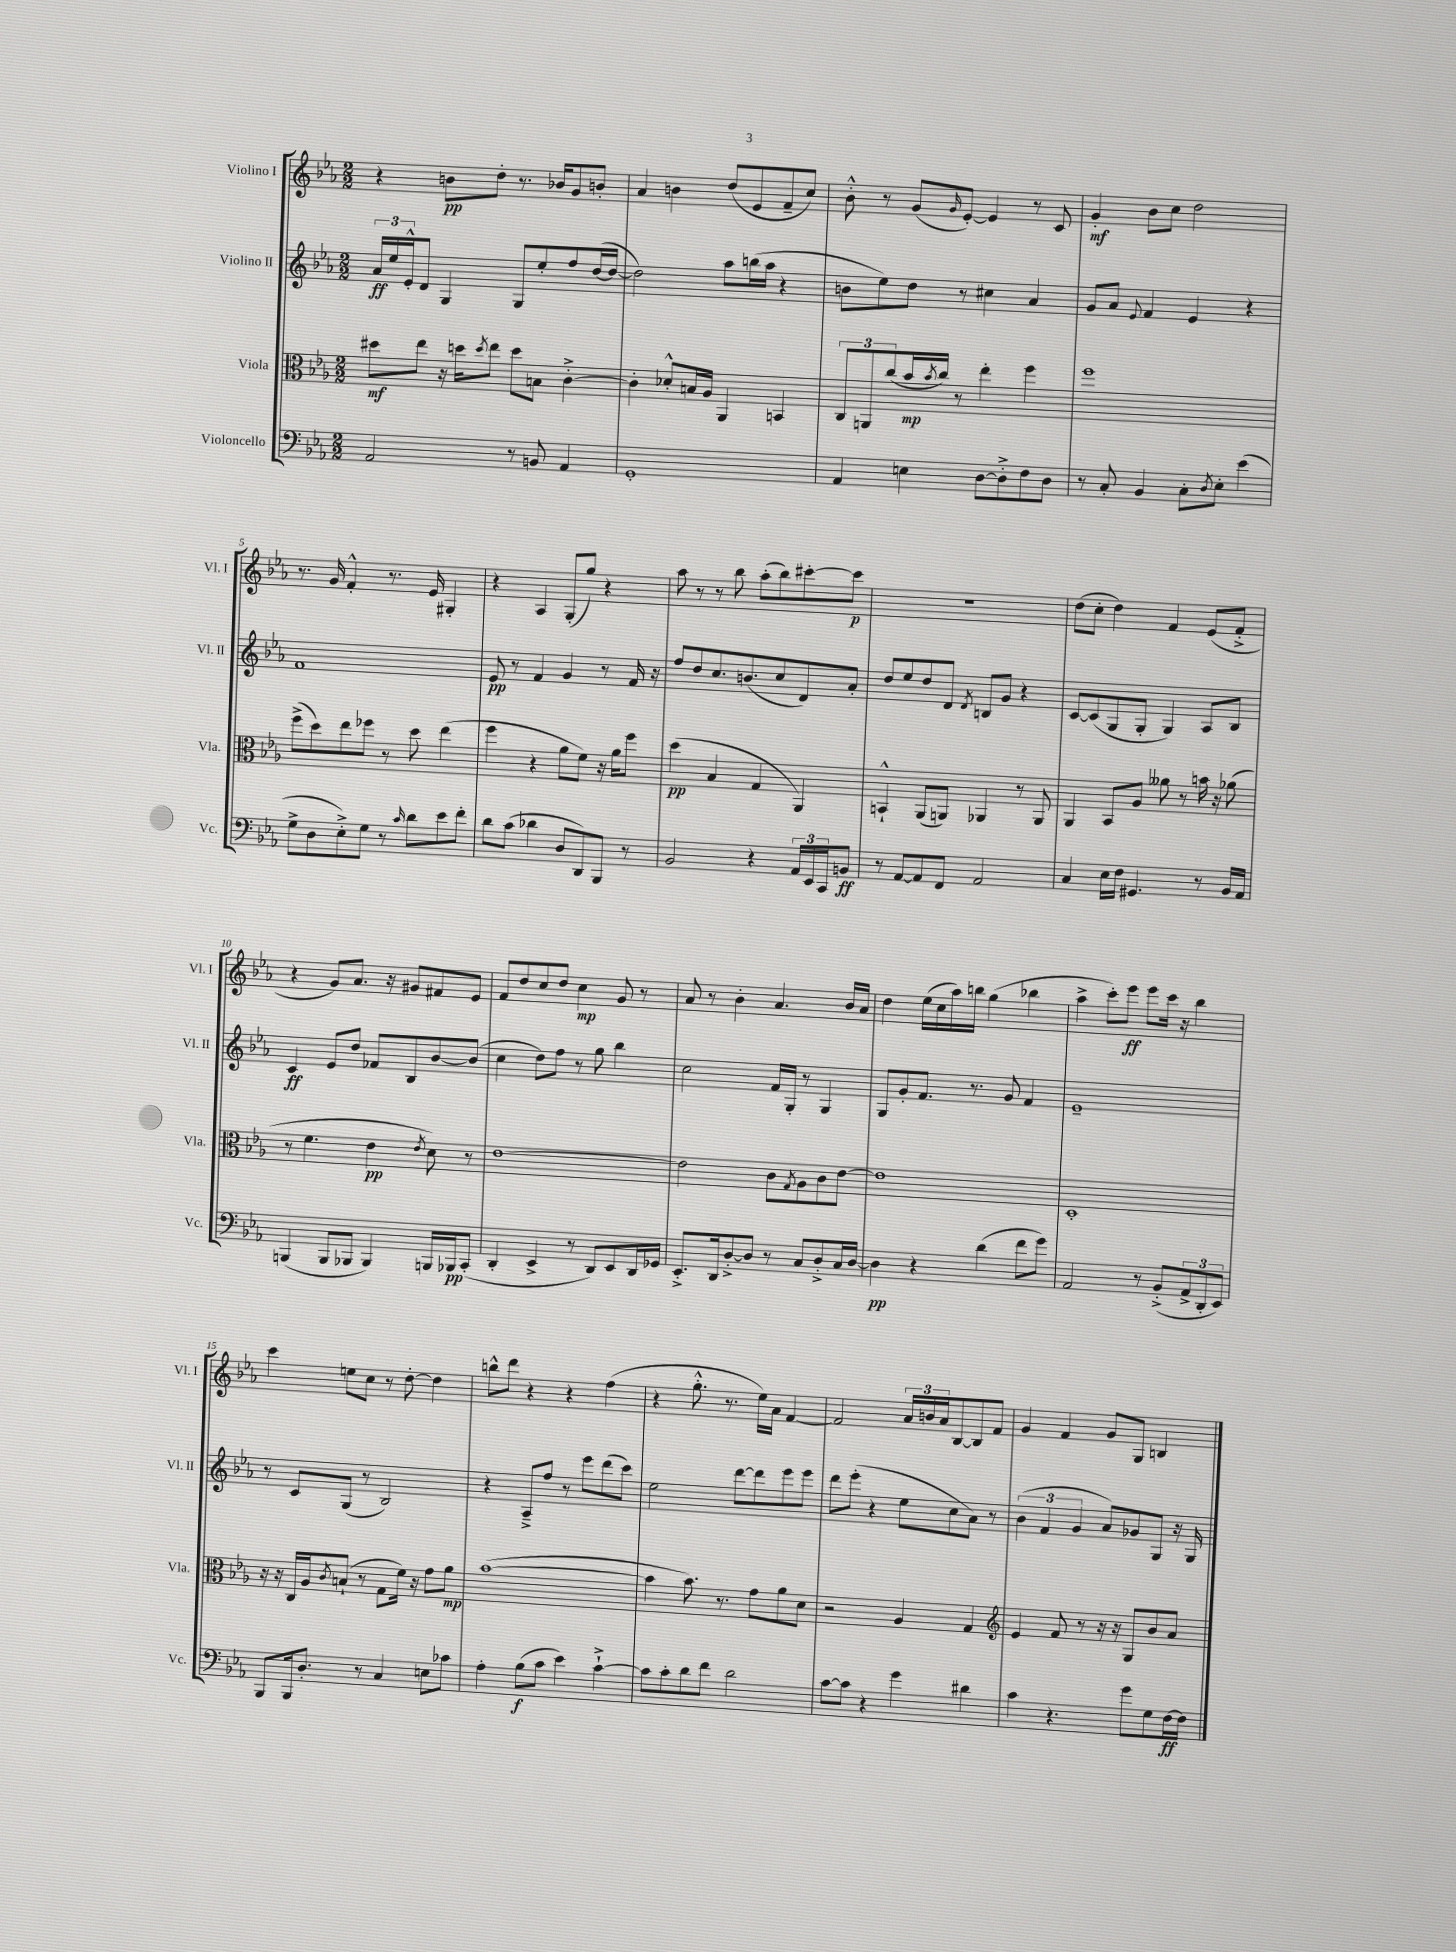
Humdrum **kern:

**kern	**kern	**kern	**kern
*staff4	*staff3	*staff2	*staff1
*clefF4	*clefC3	*clefG2	*clefG2
*k[b-e-a-]	*k[b-e-a-]	*k[b-e-a-]	*k[b-e-a-]
*M2/2	*M2/2	*M2/2	*M2/2
2AA-	8dd#	24a-	4r
.	.	24ee-	.
.	.	24e-'^^	.
.	8ee-	8d	.
.	16r	4G	8b
.	16dd	.	.
.	8qdd	.	.
.	8ee-	.	8dd'
8r	8dd	8G	8.r
8BB	8B	8ee-'	.
.	.	.	16b-
4AA-	[4c'^	8ff	8g
.	.	([16dd	8b'
.	.	16dd_	.
=	=	=	=
1GG'	4c']	2dd])	4a-
.	8d-'^^	.	4b
.	16B	.	.
.	16A-	.	.
.	4AA-	8aa-	(8dd
.	.	(16bb	8e-
.	.	16aa-	.
.	4BB	4r	8f~
.	.	.	8cc)
=	=	=	=
4AA-	12C	8b	8b-'^^
.	12AA	.	.
.	.	8ee-)	8r
.	(12cc	.	.
4E	16b-	8dd	(8g
.	8qb-	.	.
.	16cc)	.	.
.	.	.	16qqg
.	8r	8r	[8e-')
[8D	4ee-'	4cc#	4e-]
8D'^]	.	.	.
8F	4ff	4a-	8r
8D	.	.	8c
=	=	=	=
8r	1ff	8g	4g'
8C'	.	8a-	.
.	.	8qqe-	.
4BB-	.	4f	8b-
.	.	.	8cc
8C'	.	4e-	2dd
8qD	.	.	.
8E-'	.	.	.
(4e-	.	4r	.
=	=	=	=
8G^	(8ff^	1f	8.r
8D	8dd)	.	.
.	.	.	16g
8E-'^)	8ee-	.	4f'^^
8G	8ff-	.	.
8r	8r	.	8.r
16qqc	.	.	.
8d	8dd	.	.
.	.	.	16e-
8e-	(4ee-	.	4G#'
8f'	.	.	.
=	=	=	=
8d	4ff	8e-	4r
(8c	.	8r	.
4d-	4r	4f	4A-
8D	8a-	4g	(8G'
8DD)	8f)	.	8gg)
8BBB-	16r	8r	4r
.	16a-	.	.
8r	8ff	16f	.
.	.	16r	.
=	=	=	=
2BB-	(4dd	8ff	8aa-
.	.	8dd	8r
.	4B-	8.cc	8r
.	.	.	8bb-
.	.	(8.b	.
4r	4G	.	(8aa-'
.	.	8cc	8bb-)
24AA-	4AA-)	8d)	[8ccc#'
24EE-	.	.	.
24CC	.	.	.
8BB	.	8a-'	8ccc#]
=	=	=	=
8r	4BB`^^	8dd	1r
[8AA-	.	8ee-	.
8AA-]	(8AA-	8dd	.
8FF	8AA)	8d	.
.	.	8qd	.
2AA-	4AA-	8B	.
.	.	8g	.
.	8r	4r	.
.	8AA-	.	.
=	=	=	=
4C	4AA-	[8c	(8dd
.	.	(8c]	8cc'
16E-	8BB-	8G	4dd)
16F	.	.	.
4.GG#	8A-	8G'	.
.	8a--	4G)	4f
.	8r	.	.
8r	16b	8A-	(8e-
.	16r	.	.
16BB-	(8a-	8B-	8f'^
16AA-	.	.	.
=	=	=	=
(4BBB	8r	4c	4r
.	4.f	.	.
8BBB	.	8e-	8g)
8BBB-	.	8dd	8.a-
4BBB-)	4e-	8f-	.
.	.	.	16r
.	.	8B-	8g#
.	8qe-	.	.
16BBB	8d)	[8b-	8f#
16BBB-	.	.	.
(8CC'	8r	(8b-]	8e-
=	=	=	=
4DD'	[1e-	4cc	8f
.	.	.	8dd
4EE-^	.	8dd)	8cc
.	.	8ff	8dd
8r	.	8r	4cc
8DD)	.	8gg	.
8EE-	.	4bb-	8g
16DD	.	.	8r
16GG-	.	.	.
=	=	=	=
8.EE-'^	2e-]	2cc	8a-
.	.	.	8r
16DD	.	.	.
[8D'^	.	.	4b-'
8D]	.	.	.
8r	8c	16f	4.a-
.	.	16G'	.
.	8qG	.	.
8C	8A-	8r	.
8D'^	8c	4G	.
16C	[8e-	.	16b-
[16D	.	.	16a-
=	=	=	=
4D]	1e-]	8G	4dd
.	.	8g'	.
4r	.	8.f	(16ee-
.	.	.	16cc
.	.	.	16aa-)
.	.	8.r	16bb
(4d	.	.	(4gg
.	.	8g	.
8f	.	4f	4bb-
8g)	.	.	.
=	=	=	=
2AA-	1D'	1e-~	4aa-^
.	.	.	8ccc')
.	.	.	8eee-
8r	.	.	8eee-
(8BB-'^	.	.	16ccc
.	.	.	16r
12AA-^	.	.	4bb-
12DD'	.	.	.
12EE-)	.	.	.
=	=	=	=
8BBB-	16r	8r	4ccc
.	16r	.	.
16BBB-	16C	8c	.
8.D'	16A-	.	.
.	8qc	.	.
.	(8B`	(8G	8ee
8r	8r	8r	8cc
4C	8G	2B-)	8r
.	16f)	.	[8dd'
.	16r	.	.
8E	8g	.	4dd]
8c-	8a-	.	.
=	=	=	=
4A-'	([1b-	4r	8bb^^
.	.	.	8ddd
(8B-	.	8A-~^	4r
8c	.	8ff	.
4e-)	.	8r	4r
.	.	8eee-	.
[4c`^	.	(8ddd	(4ff
.	.	8ccc)	.
=	=	=	=
8c]	4b-]	2ee-	4r
8c'	.	.	.
8d	8.b-)	.	8.gg'^^
8f	.	.	.
.	8.r	.	8.r
2d	.	[8ddd	.
.	8g	8ddd]	16ee-)
.	.	.	16a-
.	8a-	8eee-	[4f
.	8d	8eee-	.
=	=	=	=
[8c	2r	8ddd	2f]
8c]	.	(8eee-'	.
4r	.	4r	.
4g	4A-	8ee-	24a-
.	.	.	24b
.	.	.	24a-
.	.	8cc	[8B-
4d#	4G	8a-)	8B-]
.	.	8r	8f
=	=	=	=
*	*clefG2	*	*
4c	4e-	(6b-	4g
.	.	6f	.
4.r	8f	.	4f
.	.	6g	.
.	8r	.	.
.	16r	8a-)	8g
.	16r	.	.
8g	8G	8g-	8G
8G	8b-	8G	4B
[16F	8a-	16r	.
16F]	.	16G	.
==	==	==	==
*-	*-	*-	*-
